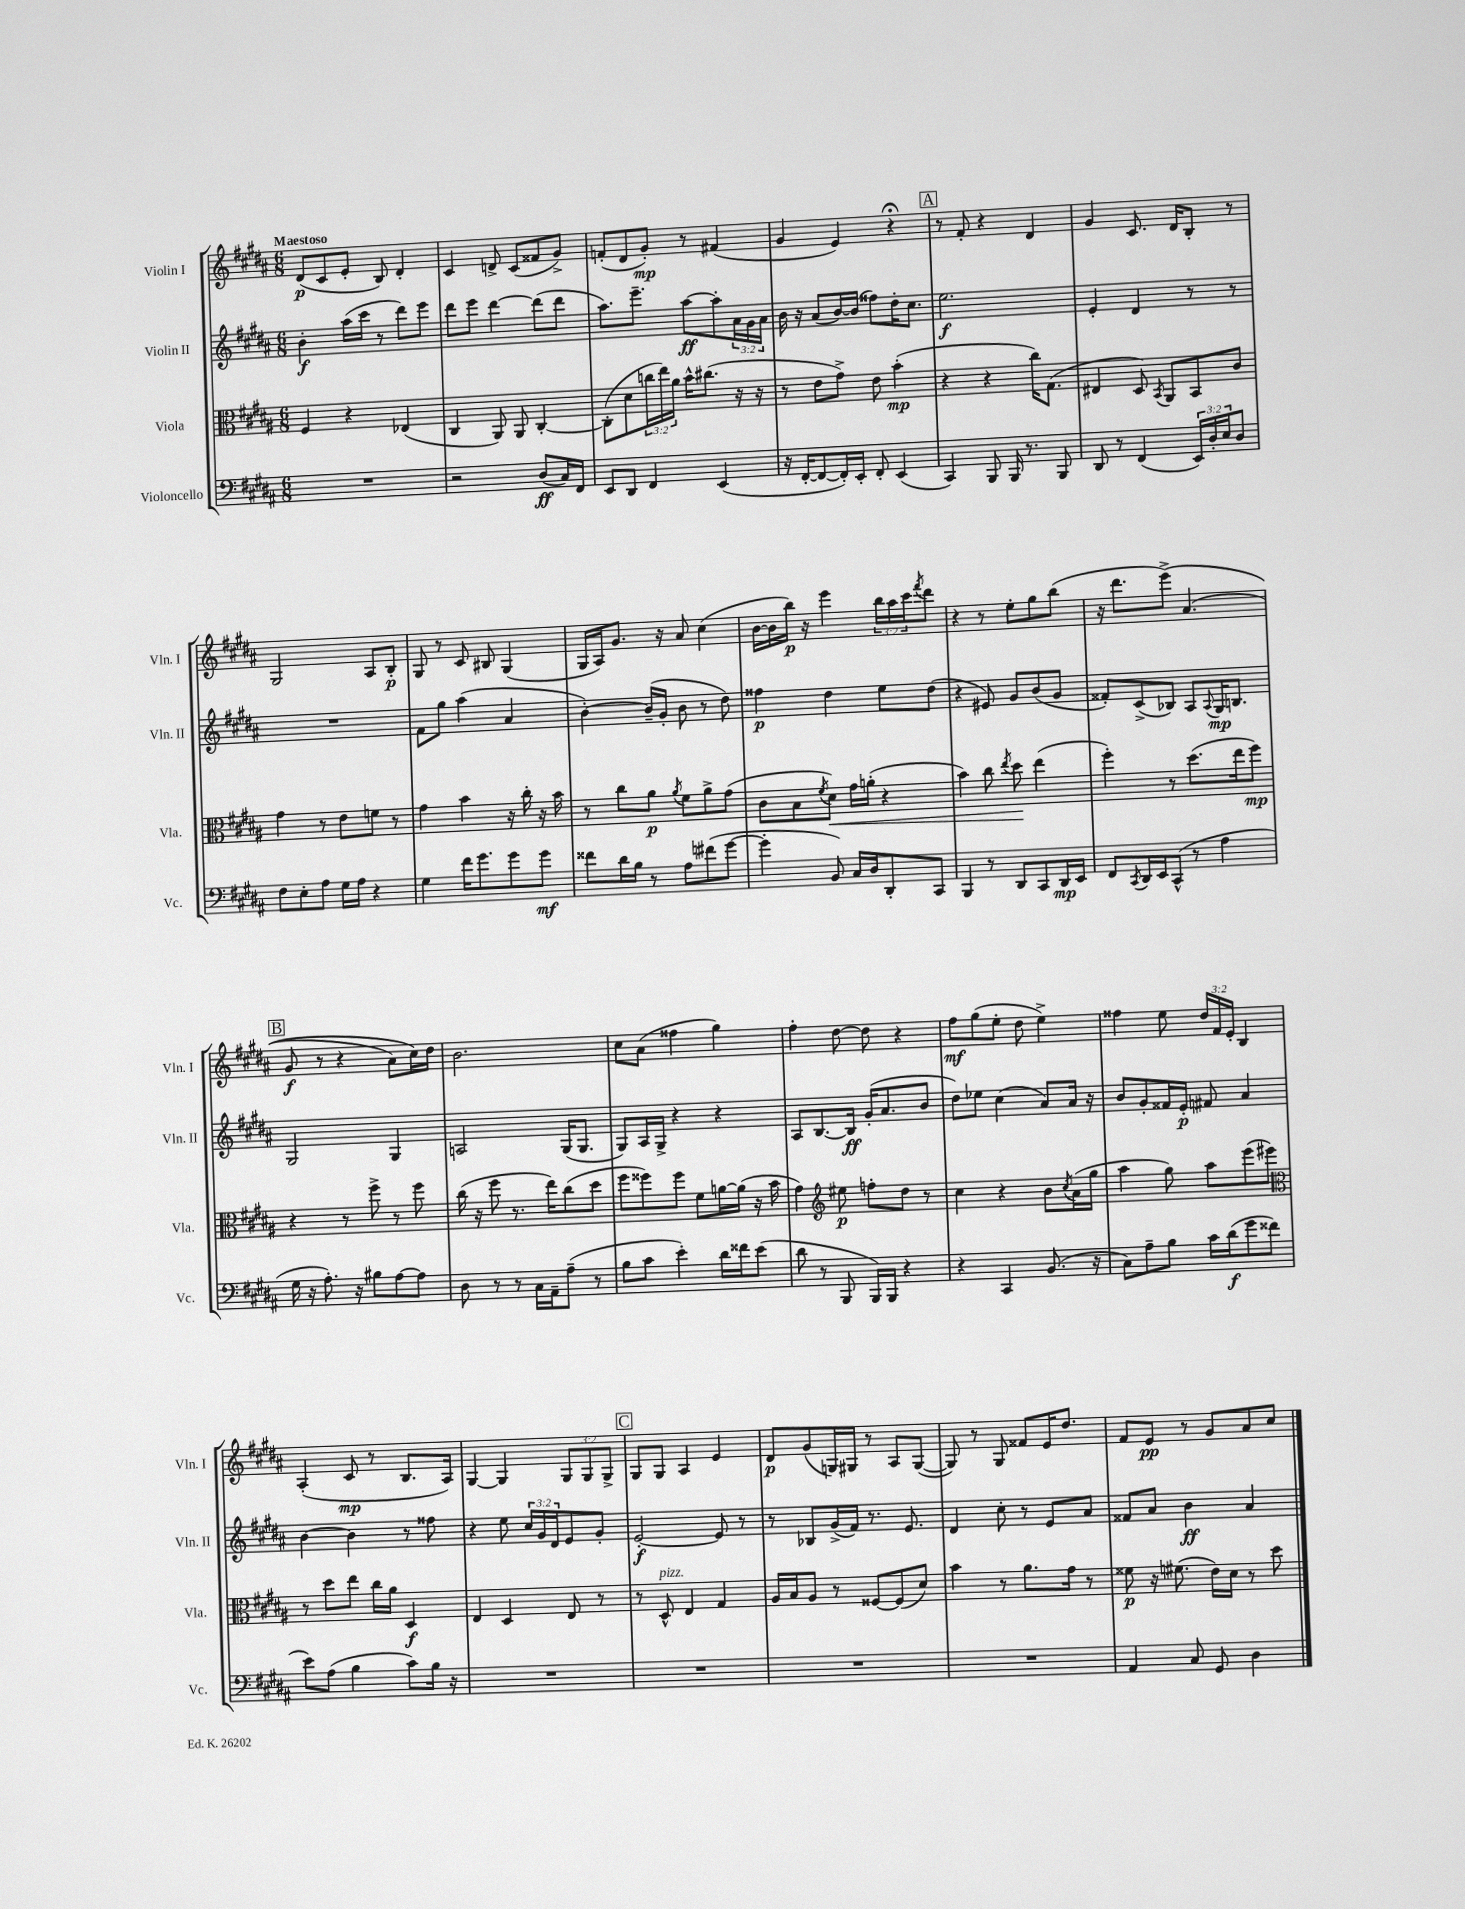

**kern	**kern	**kern	**kern
*staff4	*staff3	*staff2	*staff1
*clefF4	*clefC3	*clefG2	*clefG2
*k[f#c#g#d#a#]	*k[f#c#g#d#a#]	*k[f#c#g#d#a#]	*k[f#c#g#d#a#]
*M6/8	*M6/8	*M6/8	*M6/8
2.r	4F#/	4b'\	(8d#/L
.	.	.	8c#/
.	4r	(16aa#\LL	8e'/J
.	.	16ccc#\JJ	.
.	.	8r	8B/)
.	(4E-/	8ddd#\L)	4d#'/
.	.	8eee\J	.
=	=	=	=
2r	4C#/	8ddd#\L	4c#/
.	.	8eee\J	.
.	8AA#/)	[4ddd#\	8d^/
.	8AA#/	.	(8c#/L
(8D#/L	[4C#'/	(8ddd#\]L	8f##/
16C#/L)	.	8ddd#\J	8g#^/J)
16FF#/JJ	.	.	.
=	=	=	=
8EE/L	(8C#'\]L	8.aa#\L)	(8f'/L
8DD#/J	8d#\	.	8d#/
.	.	8.eee~\J	.
4FF#/	24cc\L	.	8g#'/J)
.	24ee\)	.	.
.	24a#\JJ	.	.
.	16b^^\LK	[8aa#\L	8r
.	(8.cc#\J	.	.
(4EE/	.	8aa#'\]	(4f#/
.	16r	24a#\L	.
.	.	24g#\	.
.	16r	.	.
.	.	24a#\JJ	.
=	=	=	=
16r	8r	16b\	4g#/
[16FF#'/LK	.	16r	.
8FF#/_	8e\L	(8a#/L	.
16FF#'/]L)	8g#^\J)	[16b/L)	4e/)
16EE'/JJ	.	(16b/]JJ	.
8FF#'/	8e\	8ff##\L)	.
(4EE/	(4b'\	16dd#'\K	4r;
.	.	8.cc#\J	.
=	=	=	=
4CC#/)	4r	2.ee\	8r
.	.	.	8f#'/
8BBB/	4r	.	4r
16BBB/	.	.	.
8.r	.	.	.
.	16cc#\LK)	.	4d#/
.	(8.G#\J	.	.
8BBB/	.	.	.
=	=	=	=
8DD#/	4E#/	4e'/	4g#/
8r	.	.	.
(4FF#/	8D#/)	4d#/	8.c#/
.	8qBB/	.	.
.	8AA#/L	.	.
.	.	.	16d#/LK
24EE/LL)	8BB/	8r	8B'/J
24D#'/	.	.	.
24E/J	.	.	.
8D#/J	8c#/J	8r	8r
=	=	=	=
8F#\L	4g#\	2.r	2G#/
8E'\	.	.	.
8A#\J	8r	.	.
16G#\LL	8e\L	.	.
16A#\JJ	.	.	.
4r	8f\J	.	8A#/L
.	8r	.	8B'/J
=	=	=	=
4G#\	4g#\	8f#\L	8G#/
.	.	8gg#\J	8r
16f#\LK	4b\	(4aa#\	8c#/
8.g#\	.	.	.
.	.	.	8B#/
8g#\	16r	4a#/	(4G#/
.	16cc#'\	.	.
8g#\J	16r	.	.
.	16b\	.	.
=	=	=	=
8f##\L	8r	[4b'\)	16G#/LL
.	.	.	16A#/J)
16d#\L	8cc#\L	.	8.g#/J
16B\JJ	.	.	.
8r	8a#\J	(16b~/]LL	.
.	.	16g#'/JJ	16r
.	8qa#/	.	.
8A#\L	8f#\L	8b\	8a#/
(8f#\	8a#^\	8r	(4cc#\
[8g#\J	(8g#\J	8dd#\)	.
=	=	=	=
4g#'\]	8c#\L	4ff##\	[16b\LL
.	.	.	16b\]
.	8B\	.	16bb\JJ)
.	.	.	16r
.	8qf#/	.	.
8BB/)	8d#\J)	4dd#\	4eee\
16C#/LL	16g#\LL	.	.
16D#/J	(16a'\JJ	.	.
8DD#'/	4r	8ee\L	24bb\LL
.	.	.	24aa#\
.	.	.	24ccc#\J
.	.	.	8qfff#/
8CC#/J	.	(8dd#\J	8ddd#\J
=	=	=	=
4BBB/	4b\)	4r	4r
8r	8cc#\	8e#/)	8r
.	8qee/	.	.
8DD#/L	8dd#\	8g#/L	8ee'\L
8CC#/	(4ee\	(8b/	8gg#\
16DD#/L	.	8g#/J	(8bb\J
16EE/JJ	.	.	.
=	=	=	=
8FF#/L	4ff#'\)	8f##'/L)	16r
.	.	.	8.ddd#\L
8qCC#/	.	.	.
16DD#/L	.	(8c#^/	.
16EE/J	.	.	.
(8CC#^^/J	8r	8B-/J)	&(8eee^\J)
8r	(8.dd#\L	8A#/L	(4.a#/
.	.	8qqA#/	.
4A#\	.	16G#/K	.
.	16ee\k	8.B/J	.
.	8ff#\J)	.	.
=	=	=	=
16G#\	4r	2G#/	8g#/
16r	.	.	.
8.A#'\)	.	.	8r
.	8r	.	4r
16r	.	.	.
8B#\L	8ff#^\	.	.
[8A#\	8r	4G#/	8a#\L)
8A#\]J	8ff#\	.	16cc#\L&)
.	.	.	16dd#\JJ
=	=	=	=
8D#\	(16cc#\	2A/	2.b\
.	16r	.	.
8r	8ff#\	.	.
8r	8.r	.	.
16C#\LL	.	.	.
16AA#~\J	16ee\LK)	.	.
(8A#~\J	(8cc#\	(16G#/LK	.
.	.	8.G#/J	.
8r	8dd#\J	.	.
=	=	=	=
8B\L	8ff#\L	8G#/L)	8cc#\L
8c#\J	8ff##\)	16A#/L	(8a#\J
.	.	16G#^/JJ	.
4e'\)	8ff##\J	4r	4ff##\
.	8f#\L	.	.
16d#\LL	[16a\L	4r	4gg#\)
16f##\J	(16a\]JJ	.	.
(8e\J	16r	.	.
.	16b\	.	.
=	=	=	=
8d#\	4g#\)	8A#/L	4ff#'\
8r	.	[8.B/	.
*	*clefG2	*	*
8BBB/	8ee#\	.	[8dd#\
.	.	16B/]Jk	.
16BBB/LL)	8ff'\L	(16g#'/LK	8dd#\]
16BBB/JJ	.	8.a#/	.
4r	8dd#\J	.	4r
.	8r	8b/J	.
=	=	=	=
4r	4cc#\	8dd#\L)	8ff#\L
.	.	8ee-\J	(8gg#\
4CC#/	4r	(4cc#\	8ee'\J
.	.	.	8dd#\
(8.BB/	8b\L	8a#/L)	4ee^\)
.	8qcc#/	.	.
.	(16a#\L	16a#/Jk	.
16r	16gg#\JJ	16r	.
=	=	=	=
8C#\L)	4aa#\	8b/L	4ff##\
8A#~\	.	8g#'/	.
8B\J	8gg#\)	16f##/L	8ee\
.	.	16e'/JJ	.
16c#\LL	8aa#\L	8f#/	24dd#/LL
.	.	.	24f#/
(16d#\J	.	.	.
.	.	.	24e'/JJ
8g#\	(8eee\	4a#/	4B/
8f##\J	8eee#\J)	.	.
=	=	=	=
*	*clefC3	*	*
8e\L)	8r	[4b\	(4A#'/
(8A#\J	8dd#\L	.	.
4B\	8ee\J	4b\]	8c#/
.	16cc#\LL	.	8r
.	16a#\JJ	.	.
8c#\L)	4D#/	8r	8.B/L
16B\Jk	.	8ff##\	.
16r	.	.	16A#/Jk)
=	=	=	=
2.r	4E/	4r	[4G#/
.	4D#/	8ee\	4G#/]
.	.	24cc#/LL	.
.	.	24g#/	.
.	.	24d#/J	.
.	8E/	8e/	12G#/L
.	.	.	12G#/
.	8r	8g#'/J	.
.	.	.	12G#^/J
=	=	=	=
2.r	8r	[2e'/	8G#/L
.	8D#^^/	.	8G#/J
.	4E/	.	4A#/
.	4G#/	8e/]	4e/
.	.	8r	.
=	=	=	=
2.r	16A#/LL	8r	8d#/L
.	16B/J	.	.
.	8A#/J	8B-/L	(8g#/
.	8r	(16g#^/L	16G/L)
.	.	16f#/JJ)	16G#/JJ
.	[8F##/L	8.r	8r
.	(8F##/]	.	8A#/L
.	.	8.e/	.
.	8d#/J)	.	([8G#/J
=	=	=	=
2.r	4b\	4d#/	8G#/])
.	.	.	8r
.	8r	8cc#'\	8G#/
.	8.a#\L	8r	8f##/L
.	.	8e/L	16e/K
.	16g#\Jk	.	8.dd#/J
.	8r	8a#/J	.
=	=	=	=
4AA#/	8f##\	8f##/L	8f#/L
.	16r	8a#/J	8e/J
.	(8.f#\	.	.
8C#/	.	4b\	8r
8GG#/	16e\LL)	.	8g#/L
.	16d#\JJ	.	.
4D#\	8r	4a#/	8a#/
.	8dd#\	.	8cc#/J
==	==	==	==
*-	*-	*-	*-
